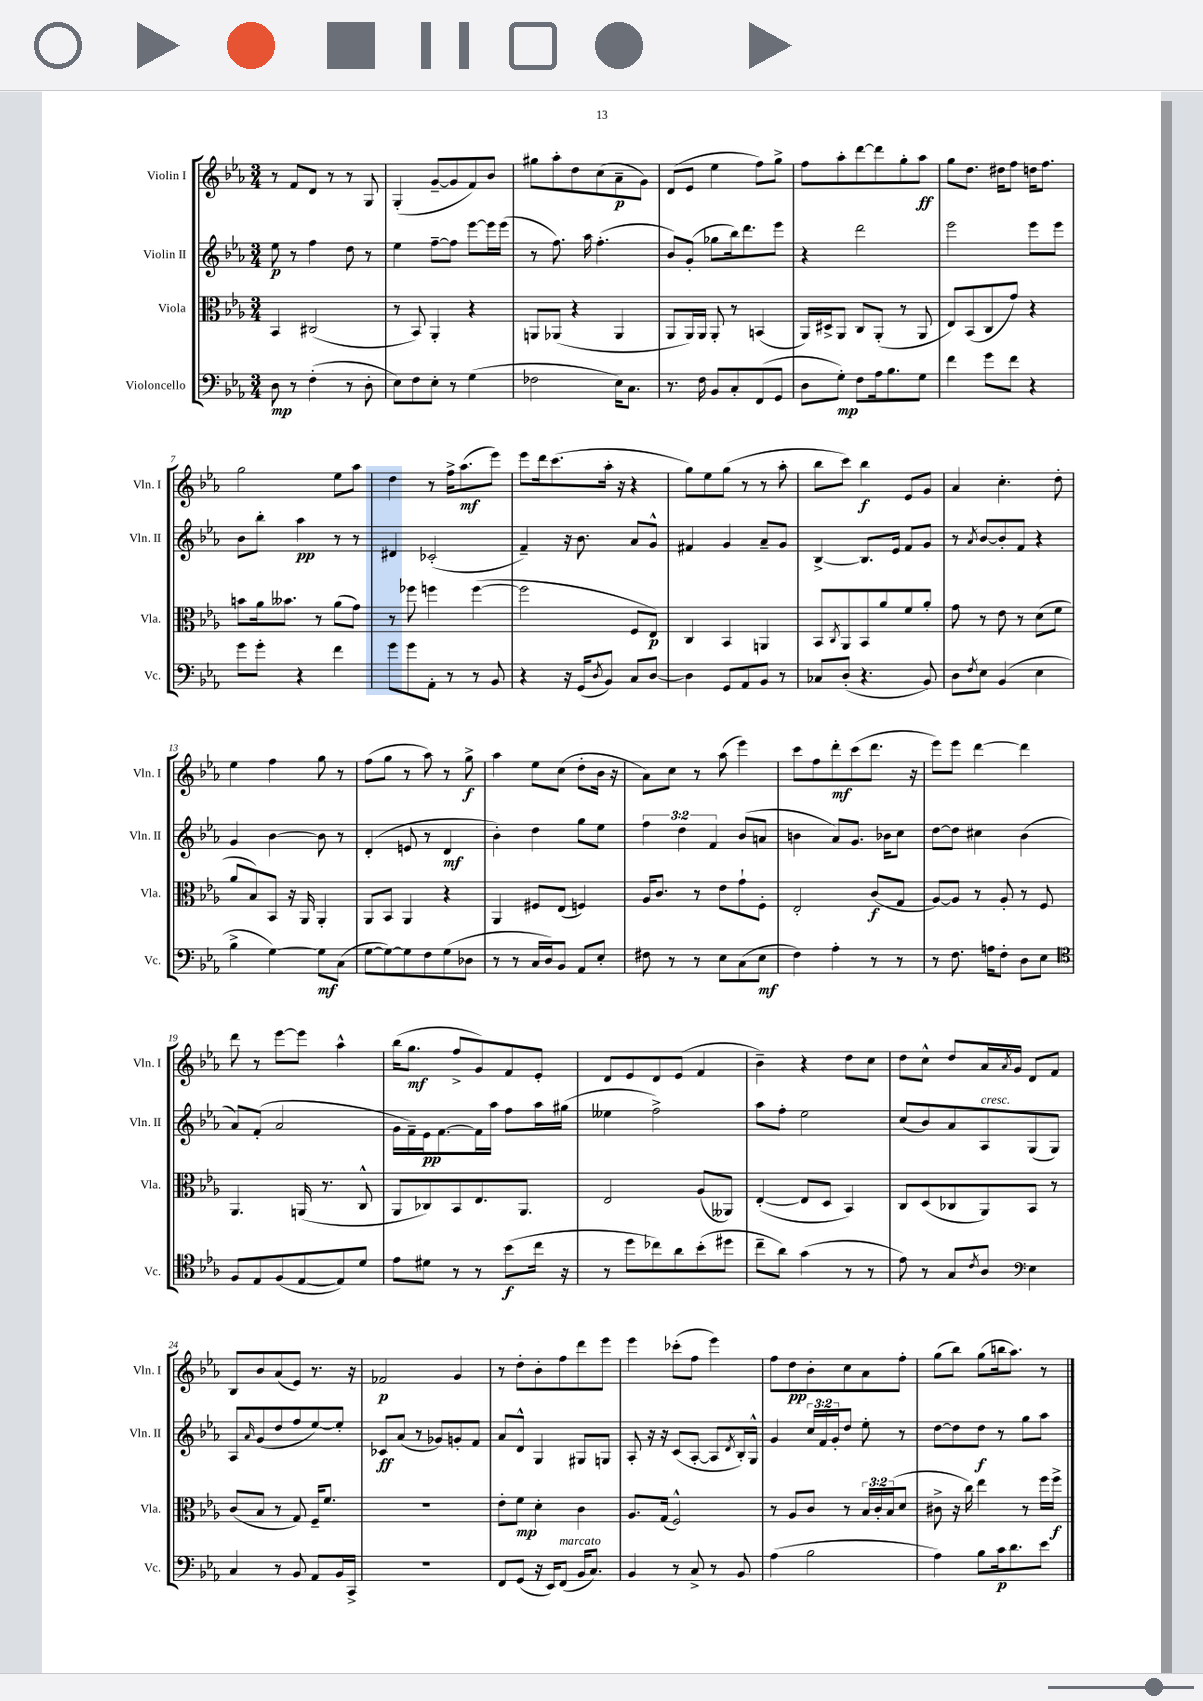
<<
\new StaffGroup <<
\new Staff = "s0" \with { instrumentName = "Violin I" shortInstrumentName = "Vln. I" } {
    \clef treble \key ees \major \numericTimeSignature \time 3/4
    r8 f'8 d'8 r8 r8 g8 |
    g4-.( g'8~-- g'8 f'8) bes'8 |
    gis''8 aes''8-. d''8 c''8( aes'8--\p g'8) |
    d'8( ees'8 ees''4 f''8) g''8-> |
    f''8 aes''8-. d'''8~ d'''8 g''8-. aes''8\ff |
    g''8 d''8. dis''16 f''8 d''16 f''8. |
    g''2 ees''8 aes''8 |
    d''4 r8 f''16-> aes''8.\mf( ees'''8) |
    ees'''8 d'''16 c'''8.( aes''16-. r16 r4 |
    g''8) ees''8 g''8( r8 r8 aes''8-. |
    bes''8 c'''8) bes''4\f ees'8 g'8 |
    aes'4 c''4.-. d''8-. |
    ees''4 f''4 g''8 r8 |
    f''8( g''8 r8 aes''8) r8 g''8->\f |
    aes''4 ees''8 c''8( d''8-. bes'16 r16 |
    aes'8) c''8 r8 aes''8( ees'''4) |
    c'''8 f''8 d'''8-.\mf c'''8( d'''8. r16 |
    ees'''8) ees'''8 d'''4~ d'''4 |
    d'''8 r8 ees'''8~ ees'''8 aes''4-^ |
    bes''16( g''8.\mf f''8-> g'8) f'8 ees'8-. |
    d'8 ees'8 d'8 ees'8( f'4 |
    bes'4--) r4 d''8 c''8 |
    d''8 c''8-^ d''8 aes'16 \acciaccatura { aes'8 } g'16 d'8 f'8 |
    bes8 bes'8 aes'8( ees'8) r8. r16 |
    fes'2\p g'4 |
    r8 d''8-. bes'8-. f''8 d'''8 ees'''8 |
    ees'''4 ces'''8-.( f''8 ees'''4) |
    f''8 d''8\pp bes'8-. c''8 aes'8 f''8-. |
    g''8( bes''8) g''8( b''16 aes''8.) r8 \bar "|." |
}
\new Staff = "s1" \with { instrumentName = "Violin II" shortInstrumentName = "Vln. II" } {
    \clef treble \key ees \major \numericTimeSignature \time 3/4 \override Staff.TupletNumber.text = #tuplet-number::calc-fraction-text
    ees''8\p r8 f''4 d''8 r8 |
    ees''4 f''8~-- f''8 ees'''8~ ees'''16 ees'''16( |
    r8 f''8.) aes''16 f''4.-.( |
    bes'8) g'8-.( ges''8 bes''16) d'''8. ees'''8 |
    r4 d'''2 |
    ees'''2 ees'''8 ees'''8 |
    bes'8 bes''8-. aes''4\pp r8 r8 |
    dis'4 ces'2-.( |
    f'4--) r16 bes'8. aes'8 g'8-^ |
    fis'4 g'4 aes'8-- g'8 |
    bes4~-> bes8. ees'16 f'8 g'8 |
    r8 \acciaccatura { aes'8 } bes'8~ bes'8-. f'8 r4 |
    g'4 bes'4~ bes'8 r8 |
    d'4-.( e'8 r8 d'4\mf |
    bes'4-.) d''4 g''8 ees''8 |
    \tuplet 3/2 { f''4 d''4 f'4 } bes'8( a'8 |
    b'4 aes'8) g'8. bes'16 c''8 |
    d''8~ d''8 cis''4 bes'4( |
    aes'8) f'8-.( aes'2 |
    g'16 f'16--) ees'16\pp f'8.~ f'16 aes''16 f''8 aes''16 gis''16( |
    eeses''4 f''2->) |
    aes''8 f''8-. ees''2 |
    c''8( bes'8) aes'8 aes8^\markup { \italic "cresc." } g8( g8) |
    aes8 \grace { aes'16 } g'8( d''8 f''8 ees''8~) ees''8-. |
    ces'8\ff aes'8( r8 ges'8) g'8-. f'8 |
    aes'8 d'8-^ g4 gis8 g8 |
    aes8-. r16 r16 c'8( aes8~-. aes8 \acciaccatura { d'8 } bes16-.) g16-^ |
    g'4 \tuplet 3/2 { c''16 f'16 g'16-. } d''8 ees''8-. r8 |
    d''8~ d''8 d''8\f r8 g''8 aes''8 \bar "|." |
}
\new Staff = "s2" \with { instrumentName = "Viola" shortInstrumentName = "Vla." } {
    \clef alto \key ees \major \numericTimeSignature \time 3/4 \override Staff.TupletNumber.text = #tuplet-number::calc-fraction-text
    bes,4 cis2( |
    r8 bes,8) aes,4-. r4 |
    a,8 aes,8( r4 aes,4 |
    aes,8 aes,16) aes,16 aes,8-. r8 b,4( |
    aes,16) dis16-> aes,8 c8 aes,8-.( r8 aes,8 |
    ees8) bes,8( c8 g'8) r4 |
    b'8 aes'16 beses'8. r8 aes'8( g'8) |
    r8 fes''8 f''4 f''4~( |
    f''2 f8 ees8\p) |
    c4 bes,4 a,4 |
    bes,8 \acciaccatura { c8 } aes,8 bes,8 aes'8 f'8 aes'8-. |
    g'8 r8 ees'8 r8 d'8( f'8 |
    aes'8 bes8) bes,8 r16 aes,16 aes,4-. |
    aes,8 bes,8 aes,4 r4 |
    aes,4 fis8 ees8( f4) |
    aes16 c'8. r8 ees'8 g'8-! f8-. |
    ees2-. c'8\f( g8 |
    aes8~) aes8 r8 aes8-. r8 f8 |
    aes,4. a,16( r8. c8-^ |
    aes,8 ces8) bes,8 ees8. aes,8. |
    ees2 aes8( aeses,8) |
    ees4~-.( ees8 d8 bes,4) |
    c8 d8( ces8 aes,8) bes,8 r8 |
    c'8( bes8 r8 g8) f16-- f'8. |
    R2. |
    ees'8-. f'8\mp d'4-. c'4 |
    aes8. g16( f2-^) |
    r8 aes8 c'8 r8 \tuplet 3/2 { bes16 c'16-. bes16( } d'8 |
    cis'8-> r16 c''16) ees''4 r8 f''16 f''16->\f \bar "|." |
}
\new Staff = "s3" \with { instrumentName = "Violoncello" shortInstrumentName = "Vc." } {
    \clef bass \key ees \major \numericTimeSignature \time 3/4
    d8\mp r8 f4-.( r8 d8-. |
    ees8) f8 ees8-. r8 g4( |
    fes2 ees16) c8. |
    r8. f16 bes,8 c8-. f,8( g,8 |
    d8 g8-.\mp) f8 aes16 bes8. g8 |
    f'4 g'8 f'8 r4 |
    g'8 g'8-. r4 f'4 |
    g'8 g'8 aes,8-. r8 r8 bes,8 |
    r4 r16 g,16( \acciaccatura { d8 } bes,8) c8 d8~ |
    d4 g,8 aes,8 bes,8 r8 |
    ces8 d8-.( r4. bes,8) |
    d8 \acciaccatura { f8 } ees8 bes,4( ees4 |
    bes4-> g4~) g8\mf c8( |
    g8~ g8~) g8 f8 g8( des8 |
    r8 r8 c16 d16) bes,8 aes,8 ees8-. |
    fis8 r8 r8 ees8 c8( ees8\mf |
    f4) aes4-. r8 r8 |
    r8 f8. a16 f8-. d8 ees8 |
    \clef tenor f8 ees8 f8( ees8~ ees8) d'8 |
    ees'8 dis'8 r8 r8 bes'8\f( c''16 r16 |
    r8 d''8 ces''8) aes'8 bes'8-.( dis''8 |
    c''8-- aes'8) g'4( r8 r8 |
    ees'8) r8 g8 \acciaccatura { c'8 } aes8 \clef bass ees4 |
    c4 r8 bes,8 aes,8 bes,16 c,16-> |
    R2. |
    f,8 g,8( r16 ees,16) f,8^\markup { \italic "marcato" }( bes,16 c8.) |
    bes,4 r8 c8-> r8 bes,8 |
    aes4( bes2 |
    aes4) bes8 c'16\p d'8. ees'8 \bar "|." |
}
>>
>>
